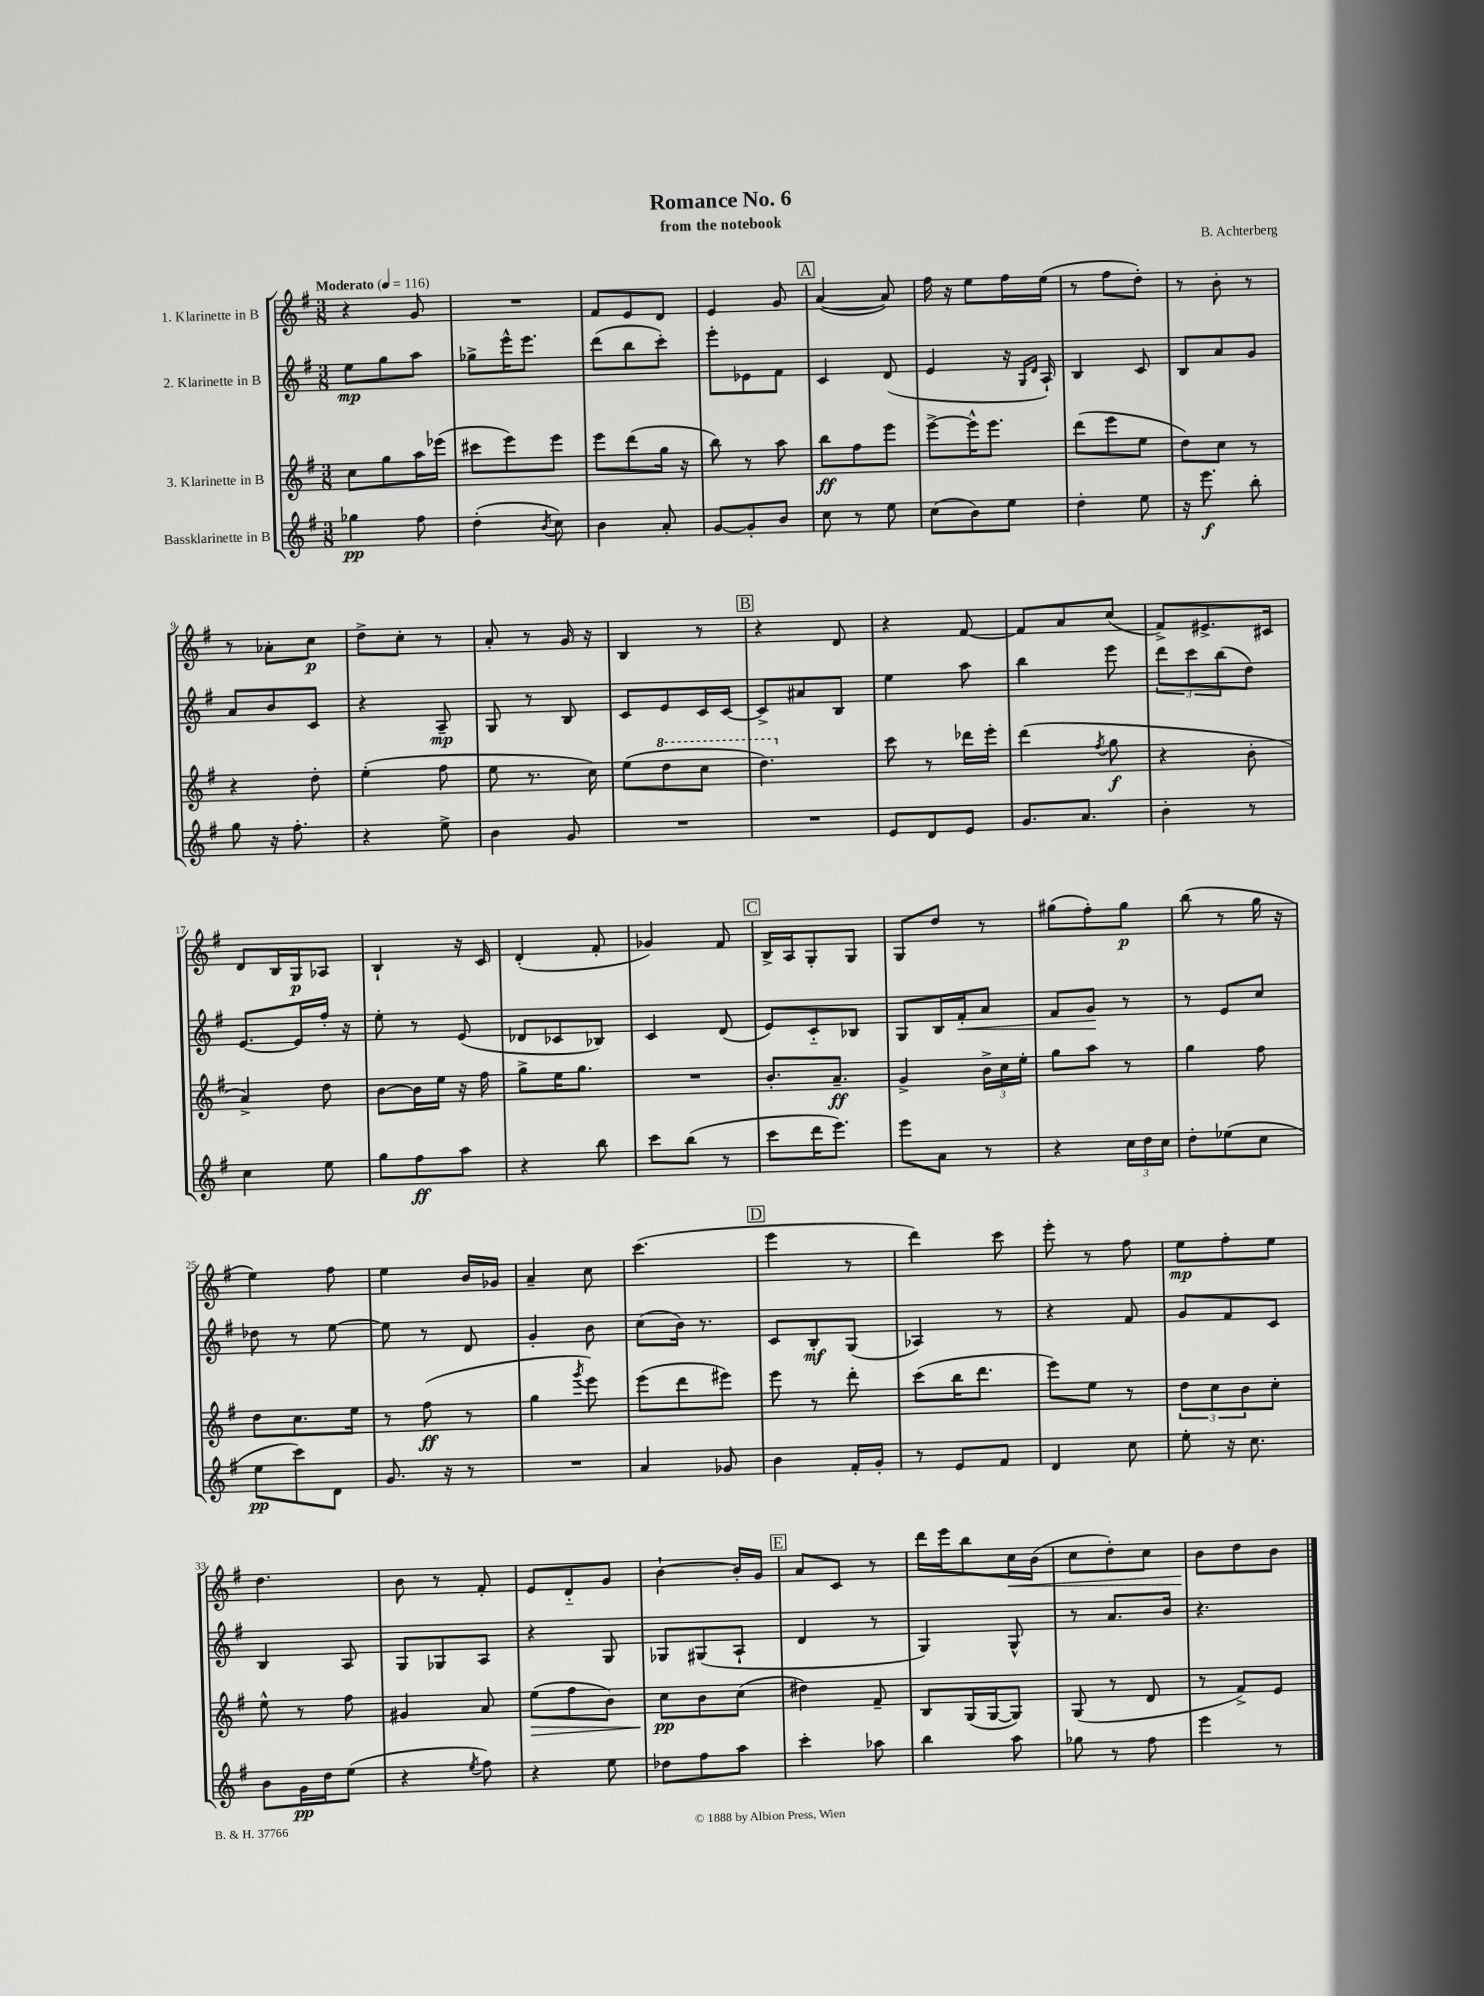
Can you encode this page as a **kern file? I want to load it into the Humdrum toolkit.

**kern	**dynam	**kern	**dynam	**kern	**dynam	**kern	**dynam
*part4	*part4	*part3	*part3	*part2	*part2	*part1	*part1
*staff4	*staff4	*staff3	*staff3	*staff2	*staff2	*staff1	*staff1
*I"Bassklarinette in B	*	*I"3. Klarinette in B	*	*I"2. Klarinette in B	*	*I"1. Klarinette in B	*
*clefG2	*	*clefG2	*	*clefG2	*	*clefG2	*
*k[f#]	*	*k[f#]	*	*k[f#]	*	*k[f#]	*
*M3/8	*	*M3/8	*	*M3/8	*	*M3/8	*
*MM116	*	*MM116	*	*MM116	*	*MM116	*
=1	=1	=1	=1	=1	=1	=1	=1
!	!	!	!	!	!	!LO:TX:a:B:t=Moderato	!
4gg-X\	pp	8cc\L	.	8ee\L	mp	4r	.
.	.	8gg\	.	8gg\	.	.	.
8ff#\	.	16aa\L	.	8aa\J	.	8g/	.
.	.	(16eee-X\JJ	.	.	.	.	.
=2	=2	=2	=2	=2	=2	=2	=2
(4dd'\	.	8ccc#X\L	.	8gg-X^\L	.	4.r	.
.	.	8eee\)	.	16eee^^\K	.	.	.
.	.	.	.	8.eee\J	.	.	.
8qb/	.	.	.	.	.	.	.
8cc\)	.	8eee\J	.	.	.	.	.
=3	=3	=3	=3	=3	=3	=3	=3
4b\	.	8eee\L	.	(8ddd\L	.	8f#/L	.
.	.	(8ddd\	.	8bb\	.	8e/	.
8a'/	.	16gg\Jk	.	8ccc'\J)	.	8d/J	.
.	.	16r	.	.	.	.	.
=4	=4	=4	=4	=4	=4	=4	=4
[8g/L	.	8bb\)	.	8eee'\L	.	4e/	.
8g'/]	.	8r	.	8e-X\	.	.	.
8b/J	.	8aa\	.	8f#\J	.	8g/	.
!!LO:REH:place=s1:t=A
=5	=5	=5	=5	=5	=5	=5	=5
8cc\	.	8bb\L	ff	4c/	.	([4a/	.
8r	.	8ff#\	.	.	.	.	.
8ee\	.	8eee\J	.	(8d/	.	8a/])	.
=6	=6	=6	=6	=6	=6	=6	=6
(8cc\L	.	[8eee^\L	.	4e/	.	16ff#\	.
.	.	.	.	.	.	16r	.
8b\)	.	16eee^^\K]	.	.	.	8ee\L	.
.	.	8.eee\J	.	.	.	.	.
8ee\J	.	.	.	16r	.	16ff#\L	.
.	.	.	.	16qqG/LL	.	.	.
.	.	.	.	16qqd/JJ	.	.	.
.	.	.	.	16A`/)	.	(16ee\JJ	.
=7	=7	=7	=7	=7	=7	=7	=7
4dd'\	.	(8ddd\L	.	4B/	.	8r	.
.	.	8eee\	.	.	.	8ff#\L	.
8ee\	.	8ee\J	.	8c/	.	8dd'\J)	.
=8	=8	=8	=8	=8	=8	=8	=8
16r	.	8dd\L)	.	8B/L	.	8r	.
8.eee\	f	.	.	.	.	.	.
.	.	8cc\J	.	8a/	.	8b'\	.
8bb'\	.	8r	.	8g/J	.	8r	.
!!LO:LB:g=z
=9	=9	=9	=9	=9	=9	=9	=9
8gg\	.	4r	.	8a/L	.	8r	.
16r	.	.	.	8b/	.	8a-X'\L	.
8.ff#'\	.	.	.	.	.	.	.
.	.	8dd'\	.	8c/J	.	8cc\J	p
=10	=10	=10	=10	=10	=10	=10	=10
4r	.	(4ee'\	.	4r	.	8dd^\L	.
.	.	.	.	.	.	8cc'\J	.
8ee^\	.	8ff#\	.	8A~/	mp	8r	.
=11	=11	=11	=11	=11	=11	=11	=11
4b\	.	8ee\	.	8G/	.	8a'/	.
.	.	8.r	.	8r	.	8r	.
8g/	.	.	.	8B/	.	16g/	.
.	.	16cc\)	.	.	.	16r	.
=12	=12	=12	=12	=12	=12	=12	=12
4.r	.	(8ee\L	.	8c/L	.	4B/	.
*	*	*8va	*	*	*	*	*
.	.	8ddd\	.	8e/	.	.	.
.	.	8ccc\J	.	16c/L	.	8r	.
.	.	.	.	[16c/JJ	.	.	.
!!LO:REH:place=s1:t=B
=13	=13	=13	=13	=13	=13	=13	=13
4.r	.	4.ddd\)	.	8c^/L]	.	4r	.
.	.	.	.	8a#X/	.	.	.
.	.	.	.	8B/J	.	8d/	.
=14	=14	=14	=14	=14	=14	=14	=14
*	*	*X8va	*	*	*	*	*
8e/L	.	8ccc\	.	4ee\	.	4r	.
8d/	.	8r	.	.	.	.	.
8e/J	.	16ddd-X\LL	.	8aa\	.	[8f#/	.
.	.	16eee'\JJ	.	.	.	.	.
=15	=15	=15	=15	=15	=15	=15	=15
8.g/L	.	(4ddd\	.	4bb\	.	8f#/L]	.
.	.	.	.	.	.	8a/	.
8.a/J	.	.	.	.	.	.	.
.	.	8qff#/	.	.	.	.	.
.	.	8gg\	f	8eee\	.	(8cc/J	.
=16	=16	=16	=16	=16	=16	=16	=16
4b'\	.	4r	.	12ddd\L	.	8f#^/L)	.
.	.	.	.	12ccc\	.	.	.
.	.	.	.	.	.	8.e#X^/	.
.	.	.	.	(12bb\	.	.	.
8r	.	8b'\	.	8dd\J)	.	.	.
.	.	.	.	.	.	16c#X/Jk	.
!!LO:LB:g=z
=17	=17	=17	=17	=17	=17	=17	=17
4cc\	.	4a^/)	.	[8.e/L	.	8d/L	.
.	.	.	.	.	.	16B/L	.
.	.	.	.	16e/L]	.	16G/J	p
8ee\	.	8dd\	.	16ff#'/JJ	.	8A-X/J	.
.	.	.	.	16r	.	.	.
=18	=18	=18	=18	=18	=18	=18	=18
8gg\L	.	[8b\L	.	8ee'\	.	4B`/	.
8ff#\	ff	16b\L]	.	8r	.	.	.
.	.	16ee\JJ	.	.	.	.	.
8aa\J	.	16r	.	(8e/	.	16r	.
.	.	16ff#\	.	.	.	16c/	.
=19	=19	=19	=19	=19	=19	=19	=19
4r	.	8gg^\L	.	8d-X/L	.	(4d'/	.
.	.	16ee\K	.	8c-X/	.	.	.
.	.	8.gg\J	.	.	.	.	.
8bb\	.	.	.	8B-X/J)	.	8f#'/	.
=20	=20	=20	=20	=20	=20	=20	=20
8ccc\L	.	4.r	.	4c/	.	4g-X/)	.
(8bb\J	.	.	.	.	.	.	.
8r	.	.	.	(8d/	.	8f#/	.
!!LO:REH:place=s1:t=C
=21	=21	=21	=21	=21	=21	=21	=21
8ccc\L	.	8.b'/L	.	8e/L)	.	16B^/LL	.
.	.	.	.	.	.	16A/J	.
16ddd\K	.	.	.	8c/	.	8G'/	.
8.eee\J)	.	8.a~/J	ff	.	.	.	.
.	.	.	.	8B-X/J	.	8G/J	.
=22	=22	=22	=22	=22	=22	=22	=22
8eee\L	.	4g^/	.	8G/L	.	8G/L	.
8a\J	.	.	.	16B/L	.	8dd/J	.
!	!	!	!	!	!LO:HP:b	!	!
.	.	.	.	16f#'/J	<	.	.
8r	.	24b^\LL	.	8a/J	.	8r	.
.	.	24cc\	.	.	.	.	.
.	.	24ee'\JJ	.	.	.	.	.
=23	=23	=23	=23	=23	=23	=23	=23
4r	.	8gg\L	.	8f#/L	.	(8gg#X\L	.
.	.	8aa\J	.	8g/J	.	8ff#'\)	.
24cc\LL	.	8r	.	8r	[	8gg#\J	p
24dd\	.	.	.	.	.	.	.
24cc\JJ	.	.	.	.	.	.	.
=24	=24	=24	=24	=24	=24	=24	=24
8dd'\L	.	4gg\	.	8r	.	(8bb\	.
(8ee-X\	.	.	.	8e/L	.	8r	.
8cc\J	.	8ff#\	.	8cc/J	.	16gg\	.
.	.	.	.	.	.	16r	.
!!LO:LB:g=z
=25	=25	=25	=25	=25	=25	=25	=25
8ee\L	pp	8dd\L	.	8dd-X\	.	4ee\)	.
8ccc\)	.	8.cc\	.	8r	.	.	.
8d\J	.	.	.	[8ee\	.	8ff#\	.
.	.	16ee\Jk	.	.	.	.	.
=26	=26	=26	=26	=26	=26	=26	=26
8.g/	.	8r	.	8ee\]	.	4ee\	.
.	.	(8ff#\	ff	8r	.	.	.
16r	.	.	.	.	.	.	.
8r	.	8r	.	8d/	.	16b/LL	.
.	.	.	.	.	.	16g-X/JJ	.
=27	=27	=27	=27	=27	=27	=27	=27
4.r	.	4gg\	.	4g'/	.	4a~/	.
.	.	8qggg/	.	.	.	.	.
.	.	8eee\)	.	8b\	.	8cc\	.
=28	=28	=28	=28	=28	=28	=28	=28
4a/	.	(8eee\L	.	(8cc\L	.	(4.ccc\	.
.	.	8ddd\	.	16b\Jk)	.	.	.
.	.	.	.	8.r	.	.	.
8g-X/	.	8eee#X\J)	.	.	.	.	.
!!LO:REH:place=s1:t=D
=29	=29	=29	=29	=29	=29	=29	=29
4b\	.	8eee\	.	8c/L	.	4eee\	.
.	.	8r	.	8B'/	mf	.	.
16f#'/LL	.	8ddd'\	.	(8G/J	.	8r	.
16g'/JJ	.	.	.	.	.	.	.
=30	=30	=30	=30	=30	=30	=30	=30
8r	.	(8ccc\L	.	4A-X/)	.	4ddd\)	.
8e/L	.	16bb\K	.	.	.	.	.
.	.	8.ddd\J	.	.	.	.	.
8f#/J	.	.	.	8r	.	8ccc\	.
=31	=31	=31	=31	=31	=31	=31	=31
4d/	.	8eee\L)	.	4r	.	8eee'\	.
.	.	8ee\J	.	.	.	8r	.
8cc\	.	8r	.	8f#/	.	8ff#\	.
=32	=32	=32	=32	=32	=32	=32	=32
8ee'\	.	12dd\L	.	8g/L	.	8ee\L	mp
.	.	12cc\	.	.	.	.	.
16r	.	.	.	8f#/	.	8ff#'\	.
.	.	12b\	.	.	.	.	.
8.cc\	.	.	.	.	.	.	.
.	.	8cc'\J	.	8c/J	.	8ee\J	.
!!LO:LB:g=z
=33	=33	=33	=33	=33	=33	=33	=33
8b\L	.	8ee^^\	.	4B/	.	4.dd\	.
16g\L	pp	8r	.	.	.	.	.
16dd\J	.	.	.	.	.	.	.
(8ee\J	.	8ff#\	.	8A/	.	.	.
=34	=34	=34	=34	=34	=34	=34	=34
4r	.	4g#X/	.	8G/L	.	8b\	.
.	.	.	.	8G-X/	.	8r	.
8qee/	.	.	.	.	.	.	.
8ff#\)	.	8a/	.	8A/J	.	8f#'/	.
=35	=35	=35	=35	=35	=35	=35	=35
!	!	!	!LO:HP:b	!	!	!	!
4r	.	(8ee\L	>	4r	.	8e/L	.
.	.	8ff#\	.	.	.	8d/	.
8ee\	.	8b\J)	.	8G/	.	8g/J	.
=36	=36	=36	=36	=36	=36	=36	=36
8dd-X\L	.	8cc\L	pp	8G-X/L	.	[4b`\	.
8ff#\	.	8b\	]	(8G#X/	.	.	.
8aa\J	.	(8cc\J	.	8A`/J	.	16b'/LL]	.
.	.	.	.	.	.	16g/JJ	.
!!LO:REH:place=s1:t=E
=37	=37	=37	=37	=37	=37	=37	=37
4ccc'\	.	4dd#X\)	.	4d/	.	8a/L	.
.	.	.	.	.	.	8c/J	.
8aa-X\	.	8f#~/	.	8r	.	8r	.
=38	=38	=38	=38	=38	=38	=38	=38
4bb\	.	8B/L	.	4G/)	.	16ddd\LL	.
.	.	.	.	.	.	16eee\J	.
.	.	(16G/L	.	.	.	8bb\	.
.	.	[16G/J	.	.	.	.	.
!	!	!	!	!	!	!	!LO:HP:b
8aa\	.	8G/J])	.	8G^^/	.	16cc\L	<
.	.	.	.	.	.	(16b\JJ	.
=39	=39	=39	=39	=39	=39	=39	=39
8gg-X\	.	(8G/	.	8r	.	8cc\L	.
8r	.	8r	.	8.a/L	.	8dd'\)	.
8ff#\	.	8d/	.	.	.	8cc\J	.
.	.	.	.	16b/Jk	.	.	.
=40	=40	=40	=40	=40	=40	=40	=40
4eee\	.	8r	.	4.r	.	8b\L	.
.	.	8f#^/L)	.	.	.	8dd\	[
8r	.	8e/J	.	.	.	8b\J	.
==	==	==	==	==	==	==	==
*-	*-	*-	*-	*-	*-	*-	*-
